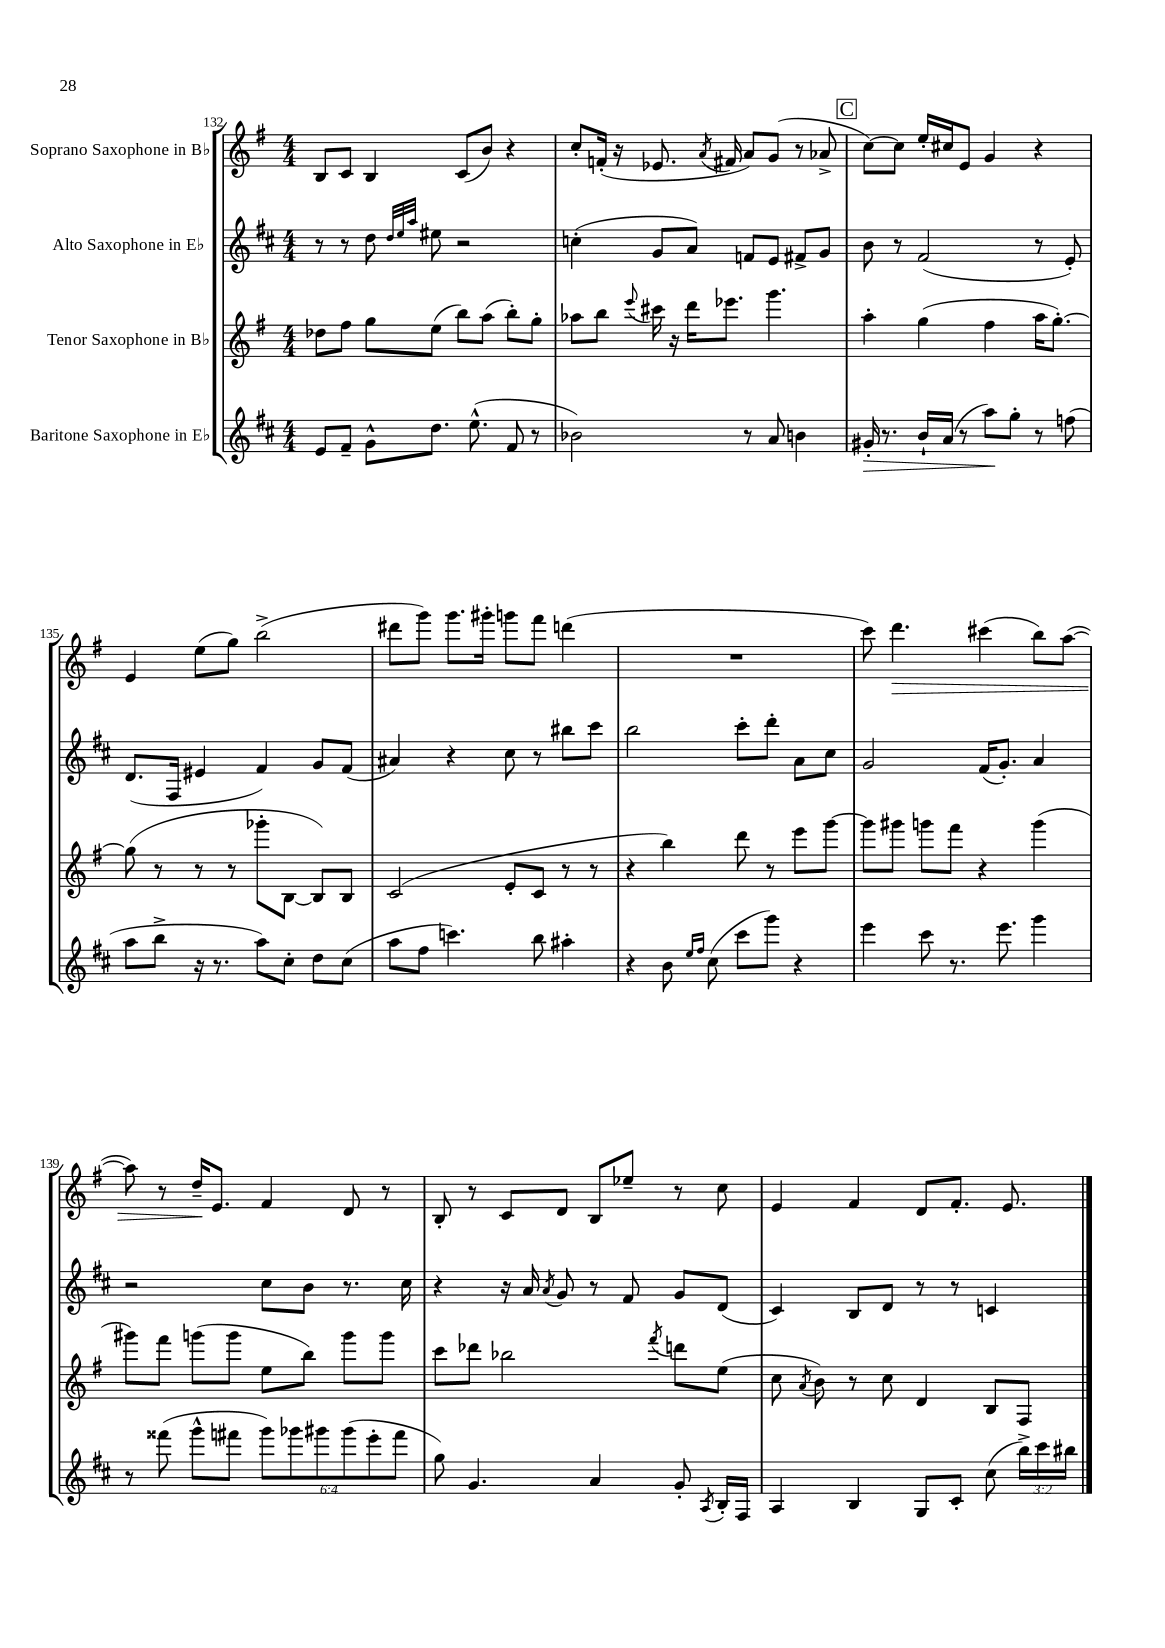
<<
\new StaffGroup <<
\new Staff = "s0" \with { instrumentName = "Soprano Saxophone in Bb" } {
    \clef treble \key g \major \numericTimeSignature \time 4/4
    \autoBeamOff b8[ c'8] b4 c'8[( b'8]) r4 |
    c''8[-. f'16]-.( r16 ees'8. \acciaccatura { a'8 } fis'16 a'8[) g'8]( r8 aes'8-> |
    \mark \markup { \box "C" } c''8[~) c''8] e''16[-. cis''16 e'8] g'4 r4 |
    e'4 e''8[( g''8]) b''2->( |
    dis'''8[ g'''8]) g'''8.[ gis'''16]-. g'''8[ fis'''8] d'''4( |
    R1 |
    c'''8) d'''4.\> cis'''4( b''8[) a''8]~( |
    a''8) r8 d''16[--\! e'8.] fis'4 d'8 r8 |
    b8-. r8 c'8[ d'8] b8[ ees''8]-- r8 c''8 |
    e'4 fis'4 d'8[ fis'8.]-. e'8. \bar "|." |
}
\new Staff = "s1" \with { instrumentName = "Alto Saxophone in Eb" } {
    \clef treble \key d \major \numericTimeSignature \time 4/4
    \autoBeamOff r8 r8 d''8 \grace { d''32[ e''32 a''32] } eis''8 r2 |
    c''4-.( g'8[ a'8]) f'8[ e'8] fis'8[-> g'8] |
    \mark \markup { \box "C" } b'8 r8 fis'2( r8 e'8-.) |
    d'8.[( fis16] eis'4 fis'4) g'8[ fis'8]( |
    ais'4) r4 cis''8 r8 bis''8[ cis'''8] |
    b''2 cis'''8[-. d'''8]-. a'8[ cis''8] |
    g'2 fis'16[( g'8.]-.) a'4 |
    r2 cis''8[ b'8] r8. cis''16 |
    r4 r16 a'16 \acciaccatura { a'8 } g'8 r8 fis'8 g'8[ d'8]( |
    cis'4) b8[ d'8] r8 r8 c'4 \bar "|." |
}
\new Staff = "s2" \with { instrumentName = "Tenor Saxophone in Bb" } {
    \clef treble \key g \major \numericTimeSignature \time 4/4
    \autoBeamOff des''8[ fis''8] g''8[ e''8]( b''8[) a''8]( b''8[-.) g''8]-. |
    aes''8[ b''8] \appoggiatura { e'''8 } cis'''16 r16 d'''16[ ees'''8.] g'''4. |
    \mark \markup { \box "C" } a''4-. g''4( fis''4 a''16[ g''8.]~-.) |
    g''8( r8 r8 r8 ges'''8[-. b8]~ b8[) b8] |
    c'2( e'8[-. c'8] r8 r8 |
    r4 b''4) d'''8 r8 e'''8[ g'''8]~ |
    g'''8[ gis'''8] g'''8[ fis'''8] r4 g'''4( |
    gis'''8[) fis'''8] g'''8[( g'''8] e''8[ b''8]) g'''8[ g'''8] |
    c'''8[ des'''8] bes''2 \acciaccatura { fis'''8 } d'''8[ e''8]( |
    c''8 \acciaccatura { a'8 } b'8) r8 c''8 d'4 b8[ fis8] \bar "|." |
}
\new Staff = "s3" \with { instrumentName = "Baritone Saxophone in Eb" } {
    \clef treble \key d \major \numericTimeSignature \time 4/4 \override Staff.TupletNumber.text = #tuplet-number::calc-fraction-text
    \autoBeamOff e'8[ fis'8]-- g'8[-^ d''8.] e''8.-^( fis'8 r8 |
    bes'2) r8 a'8 b'4 |
    \mark \markup { \box "C" } gis'16-.\> r8. b'16[-! a'16]( r8 a''8[\!) g''8]-. r8 f''8( |
    a''8[ b''8]-> r16 r8. a''8[) cis''8]-. d''8[ cis''8]( |
    a''8[ fis''8] c'''4.) b''8 ais''4-. |
    r4 b'8 \grace { e''16[ fis''16] } cis''8( cis'''8[ g'''8]) r4 |
    e'''4 cis'''8 r8. e'''8. g'''4 |
    r8 fisis'''8( g'''8[-^ fis'''8] \tuplet 6/4 { g'''8[) ges'''8 gis'''8 gis'''8( e'''8-. fis'''8] } |
    g''8) g'4. a'4 g'8-. \acciaccatura { a8 } b16[-. fis16] |
    a4 b4 g8[ cis'8]-. cis''8( \tuplet 3/2 { b''16[->) cis'''16 bis''16] } \bar "|." |
}
>>
>>
\layout { \context { \Score currentBarNumber = #132 } }
